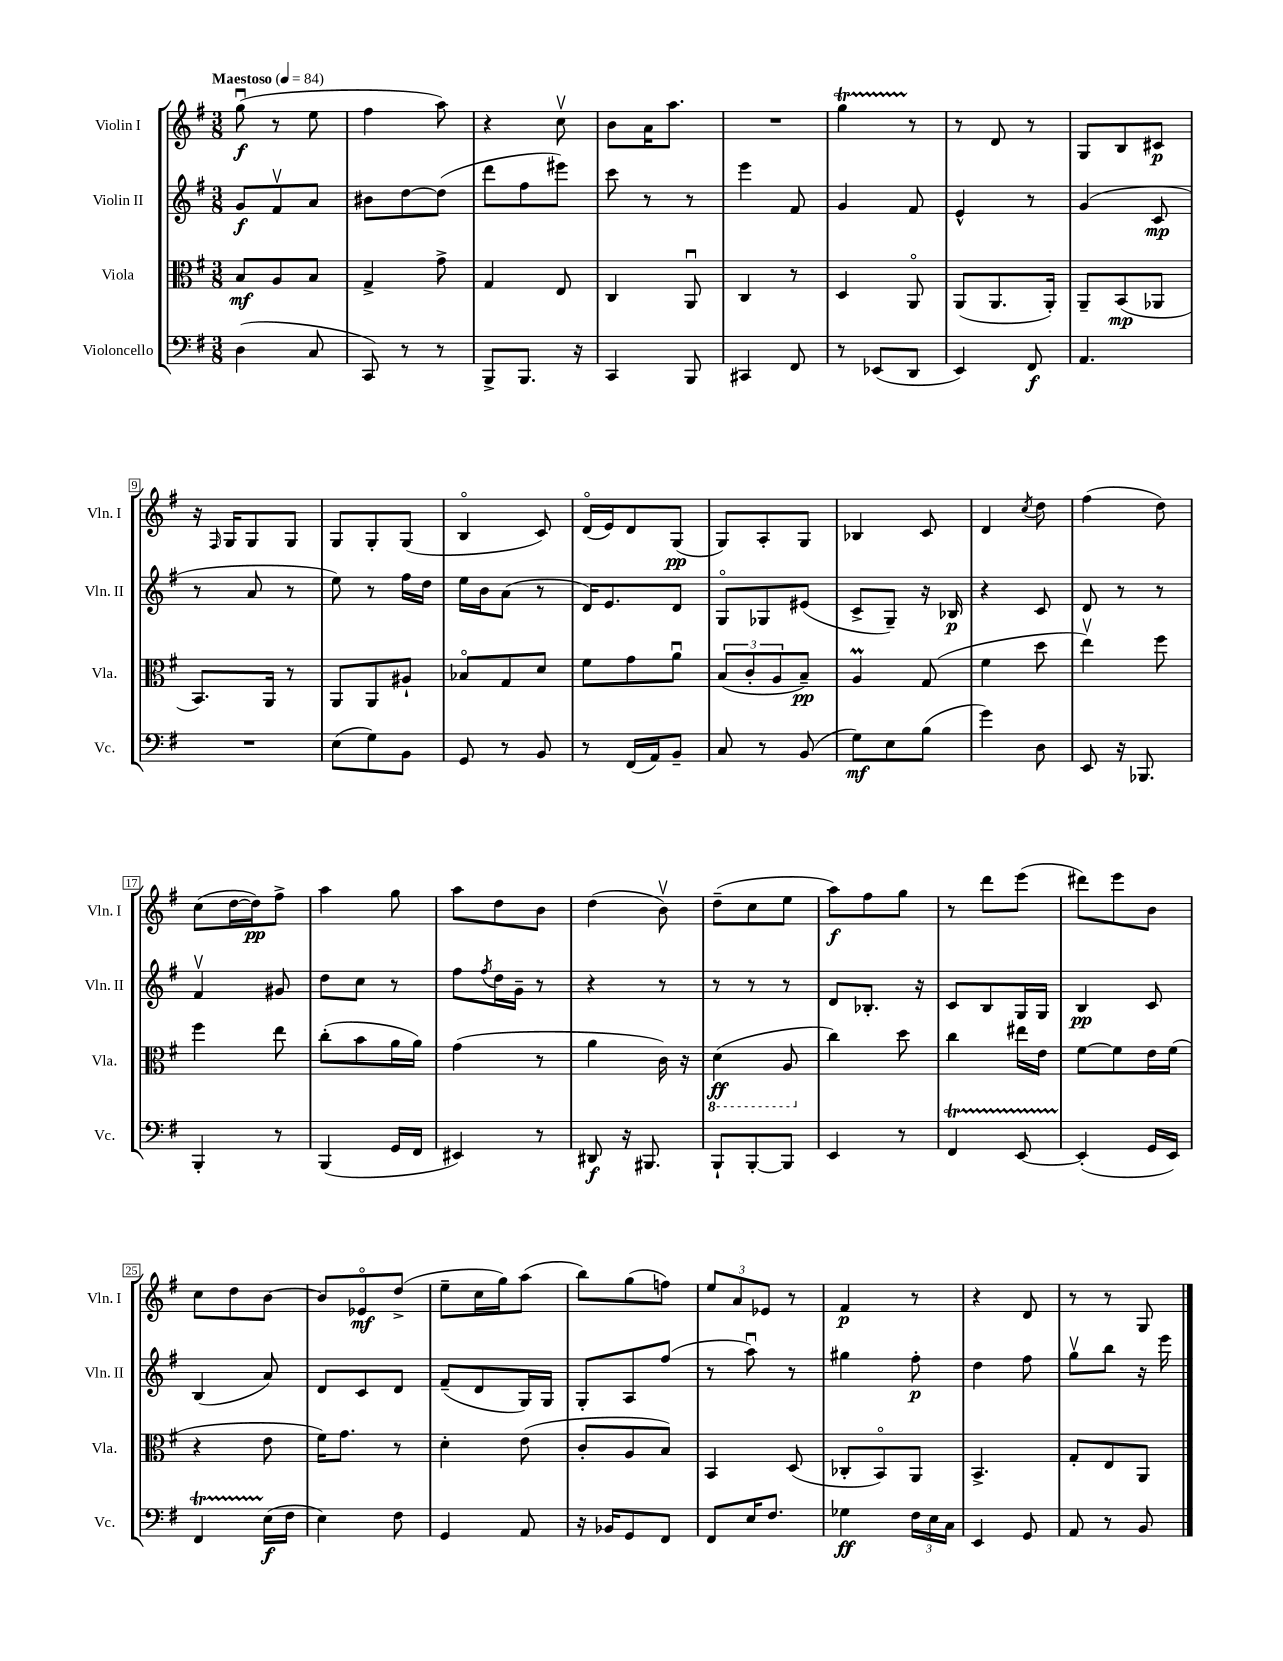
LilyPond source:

<<
\new StaffGroup <<
\new Staff = "s0" \with { instrumentName = "Violin I" shortInstrumentName = "Vln. I" } {
    \clef treble \key g \major \numericTimeSignature \time 3/8 \tempo "Maestoso" 4 = 84
    g''8\downbow\f( r8 e''8 |
    fis''4 a''8) |
    r4 c''8\upbow |
    b'8 a'16 a''8. |
    R4. |
    g''4\startTrillSpan r8\stopTrillSpan |
    r8 d'8 r8 |
    g8 b8 cis'8\p |
    r16 \grace { fis16 } g16 g8 g8 |
    g8 g8-. g8( |
    b4\flageolet c'8) |
    d'16\flageolet( e'16) d'8 g8\pp( |
    g8) a8-. g8 |
    bes4 c'8 |
    d'4 \acciaccatura { c''8 } d''8 |
    fis''4( d''8) |
    c''8( d''16~ d''16\pp) fis''8-> |
    a''4 g''8 |
    a''8 d''8 b'8 |
    d''4( b'8\upbow) |
    d''8--( c''8 e''8 |
    a''8\f) fis''8 g''8 |
    r8 d'''8 e'''8( |
    dis'''8) e'''8 b'8 |
    c''8 d''8 b'8~ |
    b'8 ees'8\flageolet\mf d''8->( |
    e''8-- c''16 g''16) a''8( |
    b''8) g''8( f''8) |
    \tuplet 3/2 { e''8 a'8 ees'8 } r8 |
    fis'4\p r8 |
    r4 d'8 |
    r8 r8 g8 \bar "|." |
}
\new Staff = "s1" \with { instrumentName = "Violin II" shortInstrumentName = "Vln. II" } {
    \clef treble \key g \major \numericTimeSignature \time 3/8
    g'8\f fis'8\upbow a'8 |
    bis'8 d''8~ d''8( |
    d'''8 fis''8 eis'''8) |
    c'''8 r8 r8 |
    e'''4 fis'8 |
    g'4 fis'8 |
    e'4-^ r8 |
    g'4( c'8\mp |
    r8 a'8 r8 |
    e''8) r8 fis''16 d''16 |
    e''16 b'16 a'8( r8 |
    d'16) e'8. d'8 |
    g8\flageolet ges8 eis'8( |
    c'8-> g8--) r16 bes16\p |
    r4 c'8 |
    d'8 r8 r8 |
    fis'4\upbow gis'8 |
    d''8 c''8 r8 |
    fis''8 \acciaccatura { fis''8 } d''16 g'16-- r8 |
    r4 r8 |
    r8 r8 r8 |
    d'8 bes8.-. r16 |
    c'8 b8 g16 g16 |
    b4\pp c'8 |
    b4( a'8) |
    d'8 c'8 d'8 |
    fis'8--( d'8 g16) g16 |
    g8-. a8 fis''8( |
    r8 a''8\downbow) r8 |
    gis''4 fis''8-.\p |
    d''4 fis''8 |
    g''8\upbow b''8 r16 e'''16 \bar "|." |
}
\new Staff = "s2" \with { instrumentName = "Viola" shortInstrumentName = "Vla." } {
    \clef alto \key g \major \numericTimeSignature \time 3/8
    b8\mf a8 b8 |
    g4-> g'8-> |
    g4 e8 |
    c4 a,8\downbow |
    c4 r8 |
    d4 a,8\flageolet |
    a,8( a,8. a,16-.) |
    a,8-- b,8\mp( aes,8 |
    b,8.) a,16 r8 |
    a,8 a,8 ais8-! |
    bes8\flageolet g8 d'8 |
    fis'8 g'8 a'8\downbow |
    \tuplet 3/2 { b8( c'8-. a8 } b8--\pp) |
    a4\prall g8( |
    fis'4 d''8 |
    e''4\upbow) fis''8 |
    fis''4 e''8 |
    c''8-.( b'8 a'16 a'16) |
    g'4( r8 |
    a'4 c'16) r16 |
    \ottava #-1 d4\ff( a,8 \ottava #0 |
    c''4) d''8 |
    c''4 eis''16 e'16 |
    fis'8~ fis'8 e'16 fis'16( |
    r4 e'8 |
    fis'16) g'8. r8 |
    d'4-. e'8( |
    c'8-. a8 b8) |
    b,4 d8( |
    ces8-. b,8\flageolet) a,8 |
    b,4.-> |
    g8-. e8 a,8 \bar "|." |
}
\new Staff = "s3" \with { instrumentName = "Violoncello" shortInstrumentName = "Vc." } {
    \clef bass \key g \major \numericTimeSignature \time 3/8
    d4( c8 |
    c,8) r8 r8 |
    b,,8-> b,,8. r16 |
    c,4 b,,8 |
    cis,4 fis,8 |
    r8 ees,8( d,8 |
    e,4) fis,8\f |
    a,4. |
    R4. |
    e8( g8) b,8 |
    g,8 r8 b,8 |
    r8 fis,16( a,16) b,8-- |
    c8 r8 b,8( |
    g8\mf) e8 b8( |
    g'4) d8 |
    e,8 r16 bes,,8. |
    b,,4-. r8 |
    b,,4( g,16 fis,16 |
    eis,4) r8 |
    dis,8\f r16 bis,,8. |
    b,,8-! b,,8~-. b,,8 |
    e,4 r8 |
    fis,4\startTrillSpan e,8~ |
    e,4-.\stopTrillSpan( g,16 e,16) |
    fis,4\startTrillSpan e16\stopTrillSpan\f( fis16 |
    e4) fis8 |
    g,4 a,8 |
    r16 bes,16 g,8 fis,8 |
    fis,8 e16 fis8. |
    ges4\ff \tuplet 3/2 { fis16 e16 c16 } |
    e,4 g,8 |
    a,8 r8 b,8 \bar "|." |
}
>>
>>
\layout { \context { \Score \override BarNumber.stencil = #(make-stencil-boxer 0.1 0.3 ly:text-interface::print) } }
